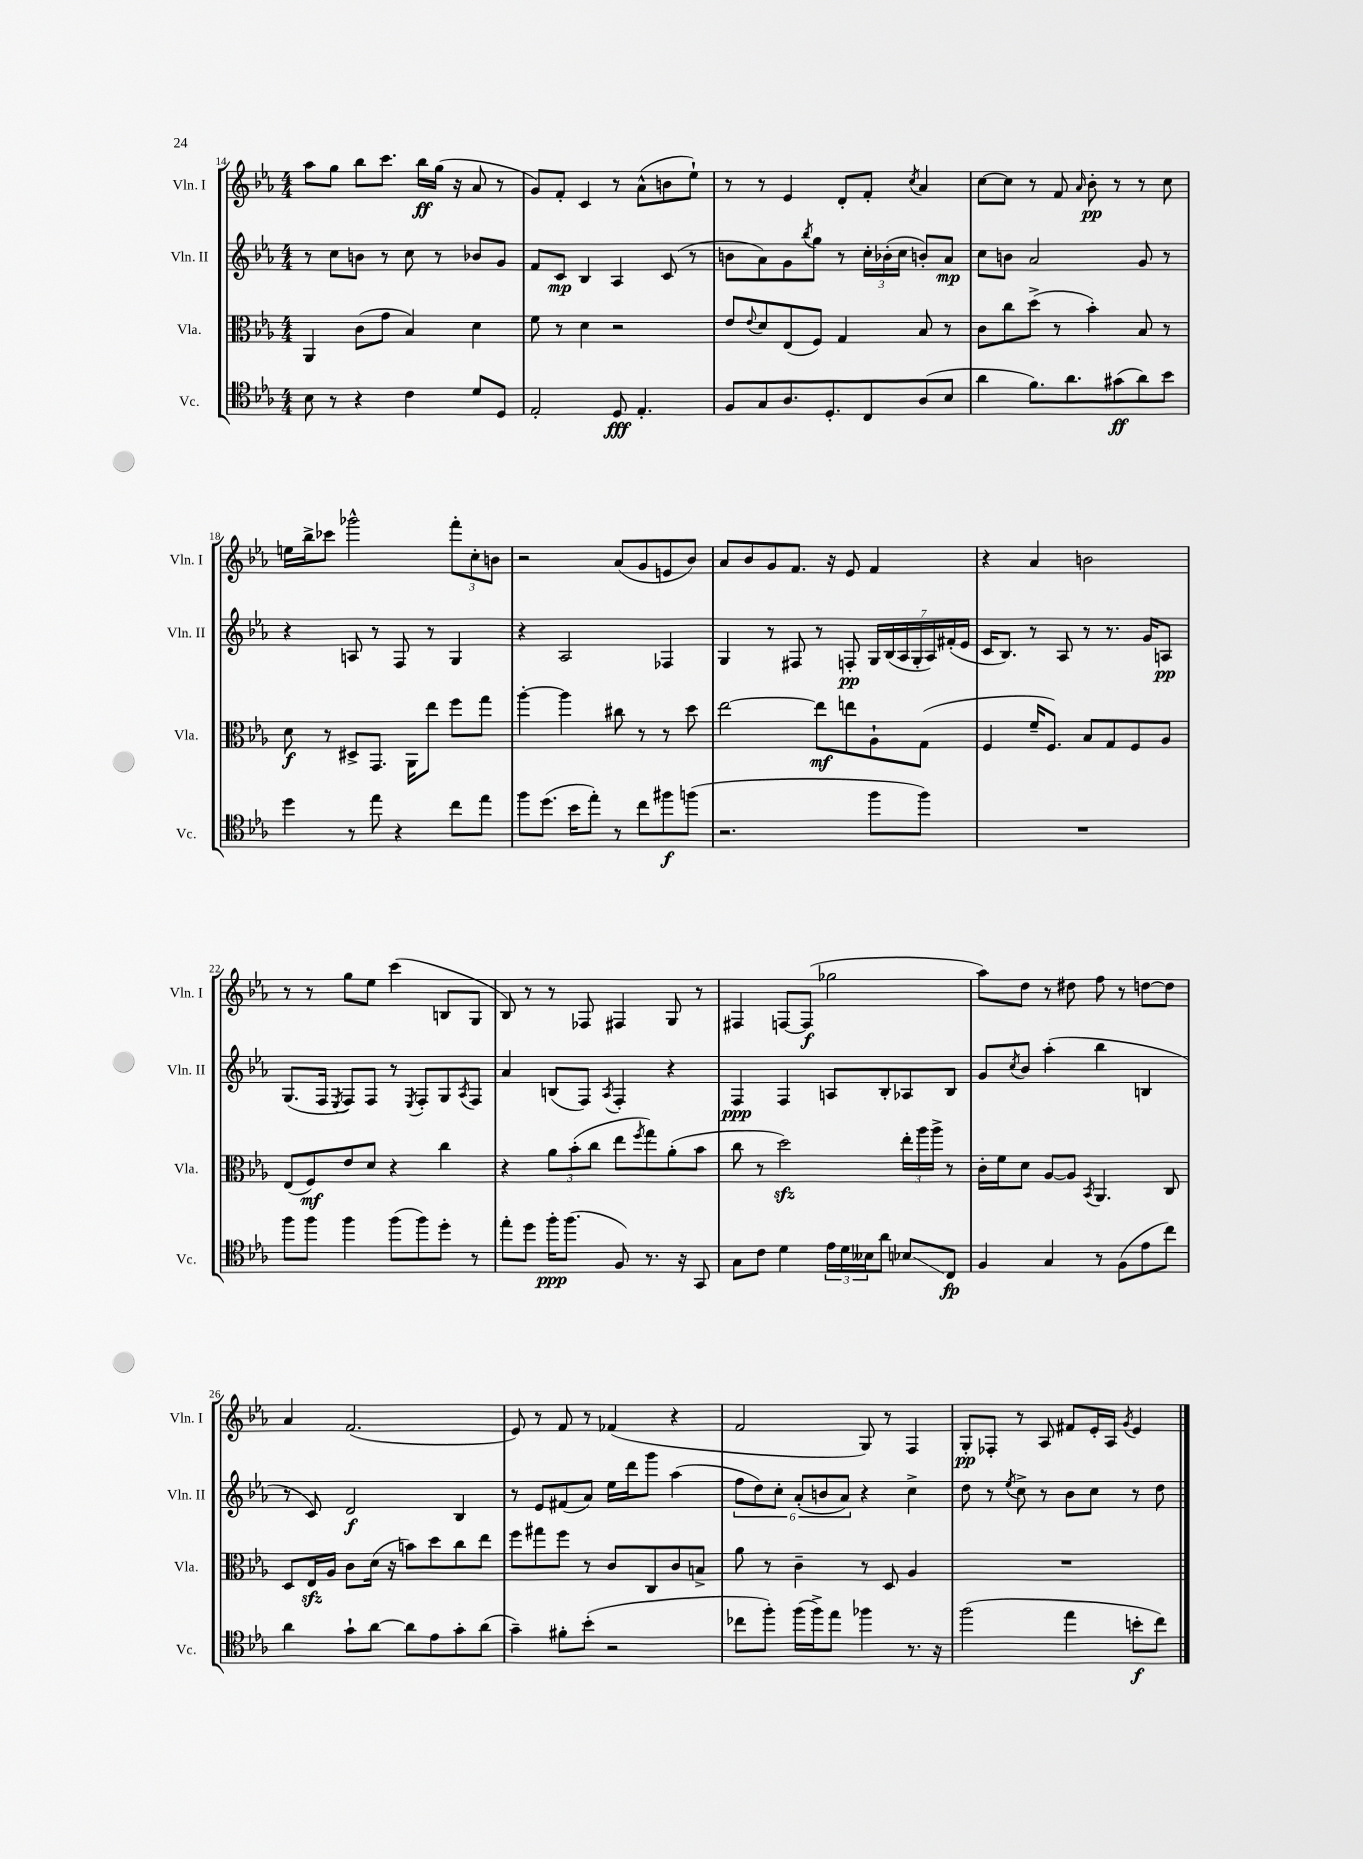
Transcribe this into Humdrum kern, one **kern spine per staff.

**kern	**kern	**kern	**kern
*staff4	*staff3	*staff2	*staff1
*clefC4	*clefC3	*clefG2	*clefG2
*k[b-e-a-]	*k[b-e-a-]	*k[b-e-a-]	*k[b-e-a-]
*M4/4	*M4/4	*M4/4	*M4/4
8B-	4AA-	8r	8aa-
8r	.	8cc	8gg
4r	(8c	8b	8bb-
.	8g	8r	8.ccc
4c	4B-)	8cc	.
.	.	.	16bb-
.	.	8r	(16gg
.	.	.	16r
8d	4d	8b-	8a-
8D	.	8g	8r
=	=	=	=
2E-'	8f	8f	8g)
.	8r	8c	8f'
.	4d	4B-	4c
8D	2r	4A-	8r
4.E-'	.	.	(8a-^^
.	.	(8c	8b
.	.	8r	8ee-`)
=	=	=	=
8F	8e-	8b	8r
.	8qqe-	.	.
8G	8d	8a-)	8r
8.A-	(8E-	8g	4e-
.	.	8qbb-	.
.	8F)	8gg	.
8.D'	.	.	.
.	4G	8r	8d'
8C	.	24cc'	8f'
.	.	(24b-'	.
.	.	24cc	.
.	.	.	8qcc
(8A-	8B-	8b')	4a-
8B-	8r	8a-	.
=	=	=	=
4a-	8c	8cc	[8cc
.	8cc	8b	8cc]
8.f)	(8dd^	2a-	8r
.	8r	.	8f
8.a-	.	.	.
.	.	.	16qqa-
.	4b-')	.	8b-'
(8g#	.	.	8r
8a-)	8B-	8g	8r
8b-	8r	8r	8cc
=	=	=	=
4dd	8d	4r	16ee
.	.	.	16bb-^
.	8r	.	8ccc-
8r	8D#^	8A	2ggg-^^
8ee-	8.GG	8r	.
4r	.	8F	.
.	16AA-	.	.
.	8ee-	8r	.
8cc	8ff	4G	12fff'
.	.	.	12cc'
8ee-	8gg	.	.
.	.	.	12b
=	=	=	=
8ff	[4aa-'	4r	2r
(8.dd	.	.	.
.	4aa-]	2A-	.
16b-	.	.	.
8ee-')	.	.	.
8r	8cc#	.	(8a-
8cc	8r	.	8g
8ff#	8r	4F-	8e
(8ff	8dd	.	8b-)
=	=	=	=
2.r	[2ee-	4G	8a-
.	.	.	8b-
.	.	8r	8g
.	.	8F#	8.f
.	8ee-]	8r	.
.	.	.	16r
.	8ee	8F'	8e-
8ff	8A-`	28G	4f
.	.	(28B-	.
.	.	28A-	.
.	.	28G'	.
8ff)	(8G	.	.
.	.	28A-)	.
.	.	(28f#'	.
.	.	28e-	.
=	=	=	=
1r	4F	16c	4r
.	.	8.B-)	.
.	16f~	8r	4a-
.	8.F)	.	.
.	.	8A-	.
.	8B-	8r	2b
.	8G	8.r	.
.	8F	.	.
.	.	16g	.
.	8A-	8A	.
=	=	=	=
8ff	(8E-	(8.G	8r
8ff	8F)	.	8r
.	.	16F	.
.	.	8qE-	.
4ff	8e-	8F)	8gg
.	8d	8F	8ee-
(8ff	4r	8r	(4ccc
.	.	8qE-	.
8ff)	.	8F'	.
8dd'	4cc	8G	8B
.	.	8qA-	.
8r	.	8F	8G
=	=	=	=
8ee-'	4r	4a-	8B-)
8dd	.	.	8r
16ff'	12a-	(8B	8r
(8.ff	.	.	.
.	(12b-'	.	.
.	.	8F)	8F-
.	12cc	.	.
.	.	8qA-	.
8F)	8ee-	4F'	4F#
.	8qff	.	.
8.r	8gg)	.	.
.	(8a-'	4r	8G
16r	.	.	.
8GG	8b-	.	8r
=	=	=	=
8G	8cc	4F	4F#
8c	8r	.	.
4d	2dd)	4F	[8F
.	.	.	(8F]
24e-	.	8A	2gg-
24d	.	.	.
24B--	.	.	.
8a-	.	8B-'	.
8B-	24ee-'	8A-	.
.	24aa-	.	.
.	24aa-^	.	.
8C	8r	8B-	.
=	=	=	=
4F	16c'	8g	8aa-)
.	16f	.	.
.	.	8qcc	.
.	8d	8b-	8dd
4G	[8A-	(4aa-'	8r
.	8A-]	.	8dd#
.	8qBB-	.	.
8r	4.AA-	4bb-	8ff
(8F	.	.	8r
8e-	.	4B	[8dd
8cc)	8C	.	8dd]
=	=	=	=
4a-	8D	8r	4a-
.	16E-	8c)	.
.	16A-	.	.
8g`	8c	2d	(2.f
[8a-	(16d	.	.
.	16r	.	.
8a-]	8b)	.	.
8e-	8dd	.	.
8g'	8cc	4B-	.
(8a-	8ee-	.	.
=	=	=	=
4g~)	8ff	8r	8e-)
.	8gg#	8e-	8r
8f#'	8ff	(8f#	8f
(8b-'	8r	8a-)	8r
2r	8c	16ee-	(4f-
.	.	16ddd	.
.	8C	8ggg	.
.	8c	(4aa-	4r
.	8B^	.	.
=	=	=	=
8cc-	8a-	12ff	2f
.	.	12dd)	.
8ff')	8r	.	.
.	.	12cc'	.
(16ff	4c~	(12a-'	.
16ff^)	.	.	.
.	.	12b	.
8ee-	.	.	.
.	.	12a-)	.
4ff-	8r	4r	8G)
.	8D	.	8r
8.r	4A-	4cc^	4F
16r	.	.	.
=	=	=	=
(2ff	1r	8dd	8G'
.	.	8r	8F-'
.	.	8qee-	.
.	.	8cc^	8r
.	.	8r	8A-
4ee-	.	8b-	8f#
.	.	8cc	16e-'
.	.	.	16A-
.	.	.	8qg
8b'	.	8r	4e-
8cc)	.	8dd	.
==	==	==	==
*-	*-	*-	*-
